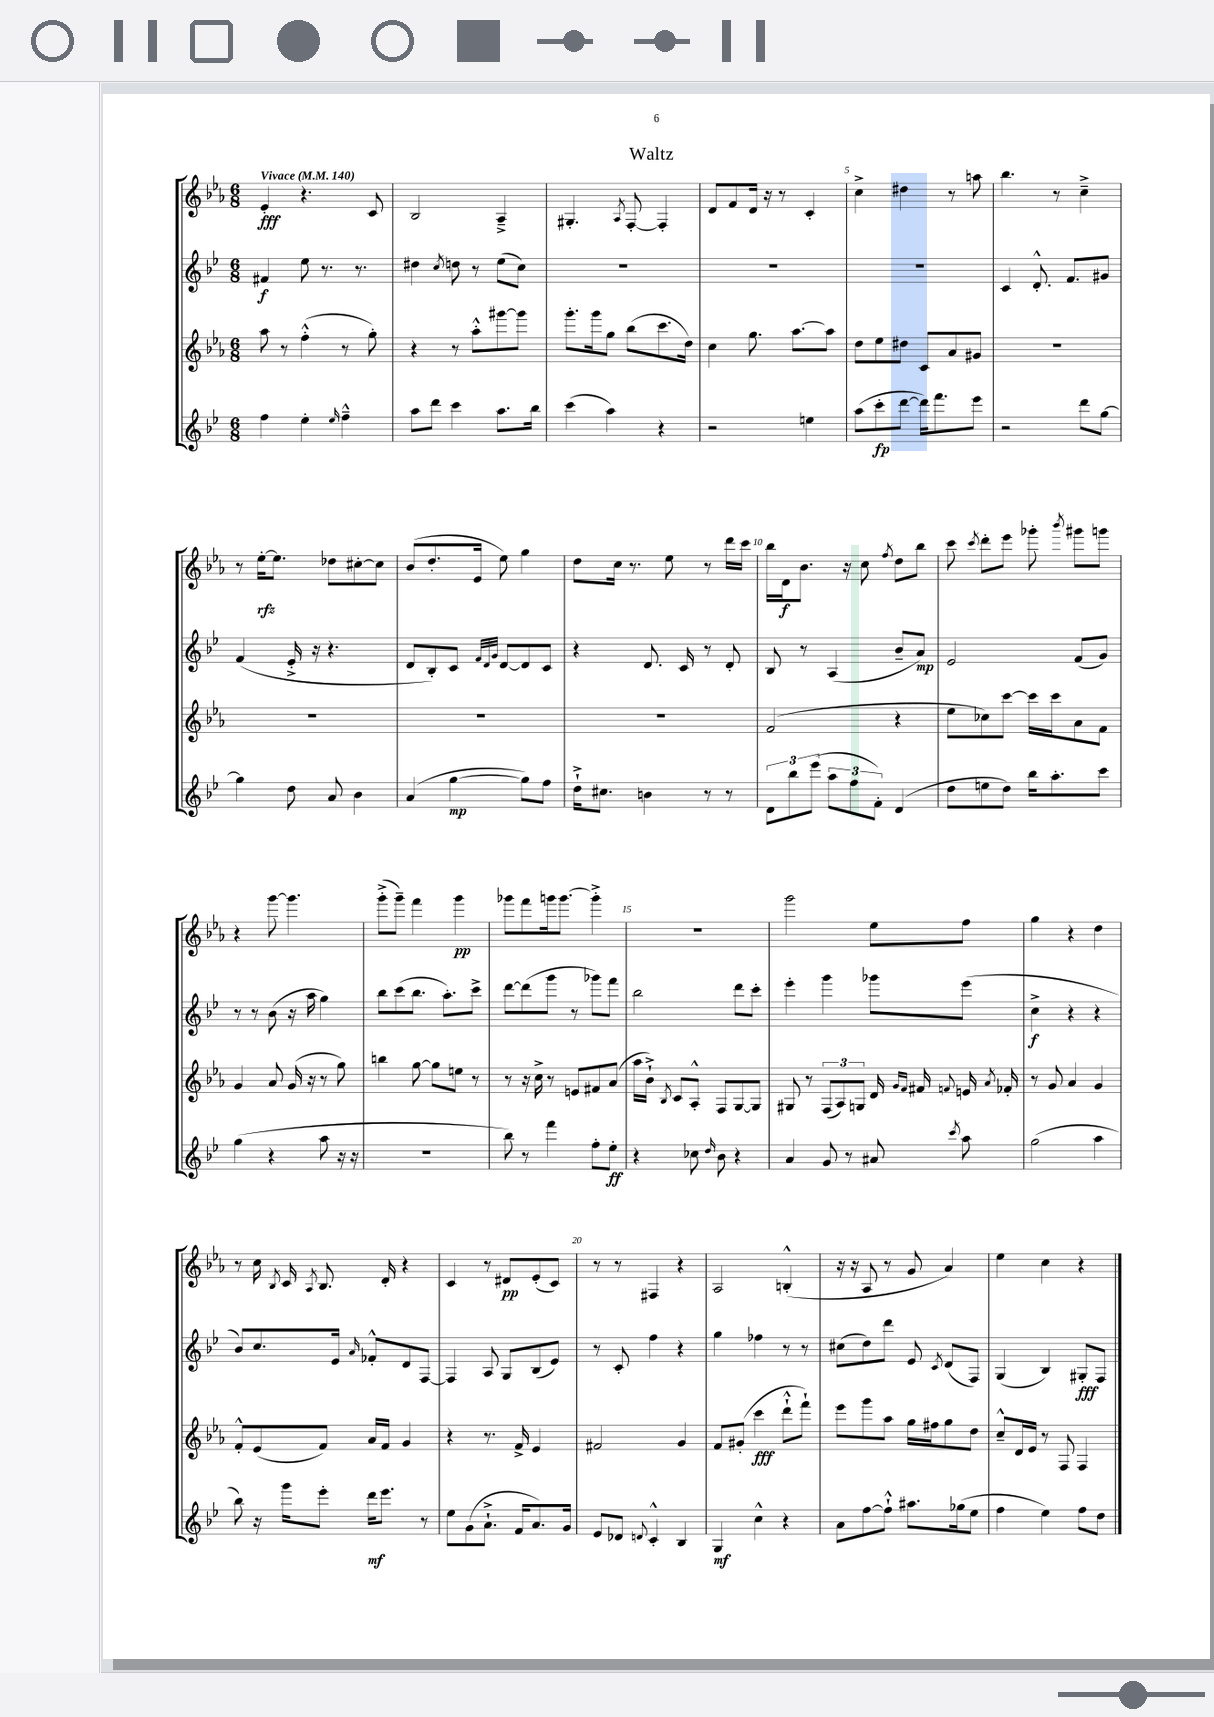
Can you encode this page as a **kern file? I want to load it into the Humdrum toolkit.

**kern	**kern	**kern	**kern
*staff4	*staff3	*staff2	*staff1
*clefG2	*clefG2	*clefG2	*clefG2
*k[b-e-]	*k[b-e-a-]	*k[b-e-]	*k[b-e-a-]
*M6/8	*M6/8	*M6/8	*M6/8
*MM140	*MM140	*MM140	*MM140
4ff	8aa-	4f#	4e-'
.	8r	.	.
4ee-'	(4ff'^^	8ee-	4.r
.	.	8.r	.
16qqee-	.	.	.
4ff~^^	8r	.	.
.	.	8.r	.
.	8gg')	.	8c
=	=	=	=
8aa	4r	4dd#	2B-
8ddd	.	.	.
.	.	8qcc	.
4ccc	8r	8dd	.
.	8aa-'^^	8r	.
8.aa	[8ggg#	(8ee-	4A-~^
.	8ggg#]	8cc)	.
16bb-	.	.	.
=	=	=	=
(4ccc	8.ggg'	2.r	4.G#'
.	16ggg	.	.
4aa)	8gg	.	.
.	.	.	8qA-
.	(8bb-	.	[8F'
4r	8.ccc	.	4F']
.	16dd)	.	.
=	=	=	=
2r	4cc	2.r	8d
.	.	.	8f
.	8.gg	.	16d
.	.	.	16r
.	.	.	8r
.	[8.aa-	.	.
4ee	.	.	4c'
.	8aa-]	.	.
=	=	=	=
(8aa	8dd	2.r	4cc^
8ccc'	8ee-	.	.
[8ddd	8dd#	.	4dd#
16ddd])	8c	.	.
8.fff	.	.	.
.	8a-	.	8r
8eee-	8g#	.	8aa
=	=	=	=
2r	2.r	4c	4.bb-
.	.	8.d'^^	.
.	.	.	8r
.	.	8.f	.
8ddd	.	.	4cc~^
[8gg	.	8g#	.
=	=	=	=
4gg]	2.r	(4f	8r
.	.	.	[16ee-'
.	.	.	8.ee-]
8dd	.	16e-'^	.
.	.	16r	.
8a	.	4.r	8dd-
4b-	.	.	[8cc#'
.	.	.	8cc#]
=	=	=	=
(4a	2.r	8d	(8b-
.	.	8B-')	8.dd'
[4gg	.	8c	.
.	.	.	16e-
.	.	32qqf	.
.	.	32qqd	.
.	.	32qqg	.
.	.	[8d	8ee-)
8gg])	.	8d]	4gg
8ff	.	8c	.
=	=	=	=
16dd`^	2.r	4r	8dd
8.cc#	.	.	.
.	.	.	16cc
.	.	.	8.r
4b	.	8.d	.
.	.	.	8ee-
.	.	16c	.
8r	.	8r	8r
8r	.	8d'	16ddd
.	.	.	16ccc
=	=	=	=
12d	(2f	8B-	16bb-
.	.	.	16d
12bb-	.	.	.
.	.	8r	8.b-
(12eee-	.	.	.
12aa	.	(4A	.
.	.	.	16r
12ff	.	.	.
.	.	.	8cc
12f')	.	.	.
.	.	.	8qff
(4d	4r	8b-~	8dd
.	.	8a)	8bb-
=	=	=	=
8dd	8ee-	2e-	8ccc
.	.	.	8qccc
8ee	8cc-)	.	8ddd'
8dd)	[8ccc	.	8eee-
16bb-	16ccc]	.	8ggg-'
8.aa'	16ccc	.	.
.	.	.	8qbbb-
.	8a-	(8f	8ggg#
8ccc	8f	8g)	8ggg
=	=	=	=
(4gg	4g	8r	4r
.	.	8r	.
4r	8a-	(8b-	[8ggg
.	(16g	16r	4.ggg]
.	16r	16aa	.
8aa	8r	4gg)	.
16r	8gg)	.	.
16r	.	.	.
=	=	=	=
2.r	4bb	8bb-	(8ggg'^
.	.	(8ccc	8ggg~)
.	[8gg	8.bb-	4fff
.	8gg]	.	.
.	.	8.aa')	.
.	8ee	.	4ggg
.	8r	8ccc^	.
=	=	=	=
8bb-)	8r	[8ddd	8ggg-
8r	16r	(8ddd]	8fff
.	16cc^	.	.
4fff	8r	8ggg	16ggg
.	.	.	[8.ggg
.	8e	8r	.
8ff'	8f#	8ggg-)	4ggg'^]
8ee-'	(8a-	8fff	.
=	=	=	=
4r	16aa-	2bb-	2.r
.	16b-`^)	.	.
.	8qB-	.	.
.	8c	.	.
8cc-	8A-'^^	.	.
16qqdd	.	.	.
8b-	8F	.	.
4r	[8G	8ddd	.
.	8G]	8ccc'	.
=	=	=	=
4a	8G#	4eee-'	2ggg
.	8r	.	.
8g	(12F	4ggg	.
.	12A-)	.	.
8r	.	.	.
.	12G	.	.
8a#	16d	8ggg-	8ee-
.	16qqg	.	.
.	16qqf	.	.
.	16f#	.	.
8qccc	8qqf	.	.
8aa	16e	(8eee-	8ff
.	8qa-	.	.
.	16f-'	.	.
=	=	=	=
(2gg	8r	4cc^	4gg
.	8g	.	.
.	4a-	4r	4r
4aa	4g	4r	4dd
=	=	=	=
8bb-)	8f'^^	8b-)	8r
16r	(8e-	8.cc	16cc
.	.	.	8qB-
16ggg	.	.	16c
.	.	.	8qA-
8eee-'	8f)	.	8.B-
.	.	16e-	.
.	.	16qqa	.
16ddd	16a-	8f-'^^	.
8.eee-	16f	.	16d'
.	4g	8d	4r
8r	.	[8F	.
=	=	=	=
8ee-	4r	4F]	4c
(8g	.	.	.
8.a`^	8.r	8A	8r
.	.	8G	8d#
16f	16f^	.	.
8.a)	4e-	(8B-	(8e-'
.	.	8e-)	8c)
16g	.	.	.
=	=	=	=
8e-	2f#	8r	8r
8d-	.	8c'	8r
8qqd	.	.	.
4c'^^	.	4ff	4F#
4B-	4g	4r	4r
=	=	=	=
4G	8f	4gg	2A-
.	(8g#'	.	.
4cc^^	4ccc	4ff-	.
4r	8ddd`^^	8r	(4B'^^
.	8fff`)	8r	.
=	=	=	=
8a	8eee-	(8cc#	16r
.	.	.	16r
[8ff	8ggg	8dd)	8A-
8ff`^^]	8aa-	8ddd	8r
8.aa#	16gg	8e-	8g
.	16ff#	.	.
.	.	8qc	.
.	8gg	(8d	4a-)
(16gg-	.	.	.
8ee-	8dd	8F)	.
=	=	=	=
4ff	8cc~^^	(4G	4ee-
.	16d	.	.
.	16e-	.	.
4ee-)	8r	4B-)	4cc
.	8F	.	.
8ff	4F	8G#'	4r
8dd	.	8F	.
==	==	==	==
*-	*-	*-	*-
